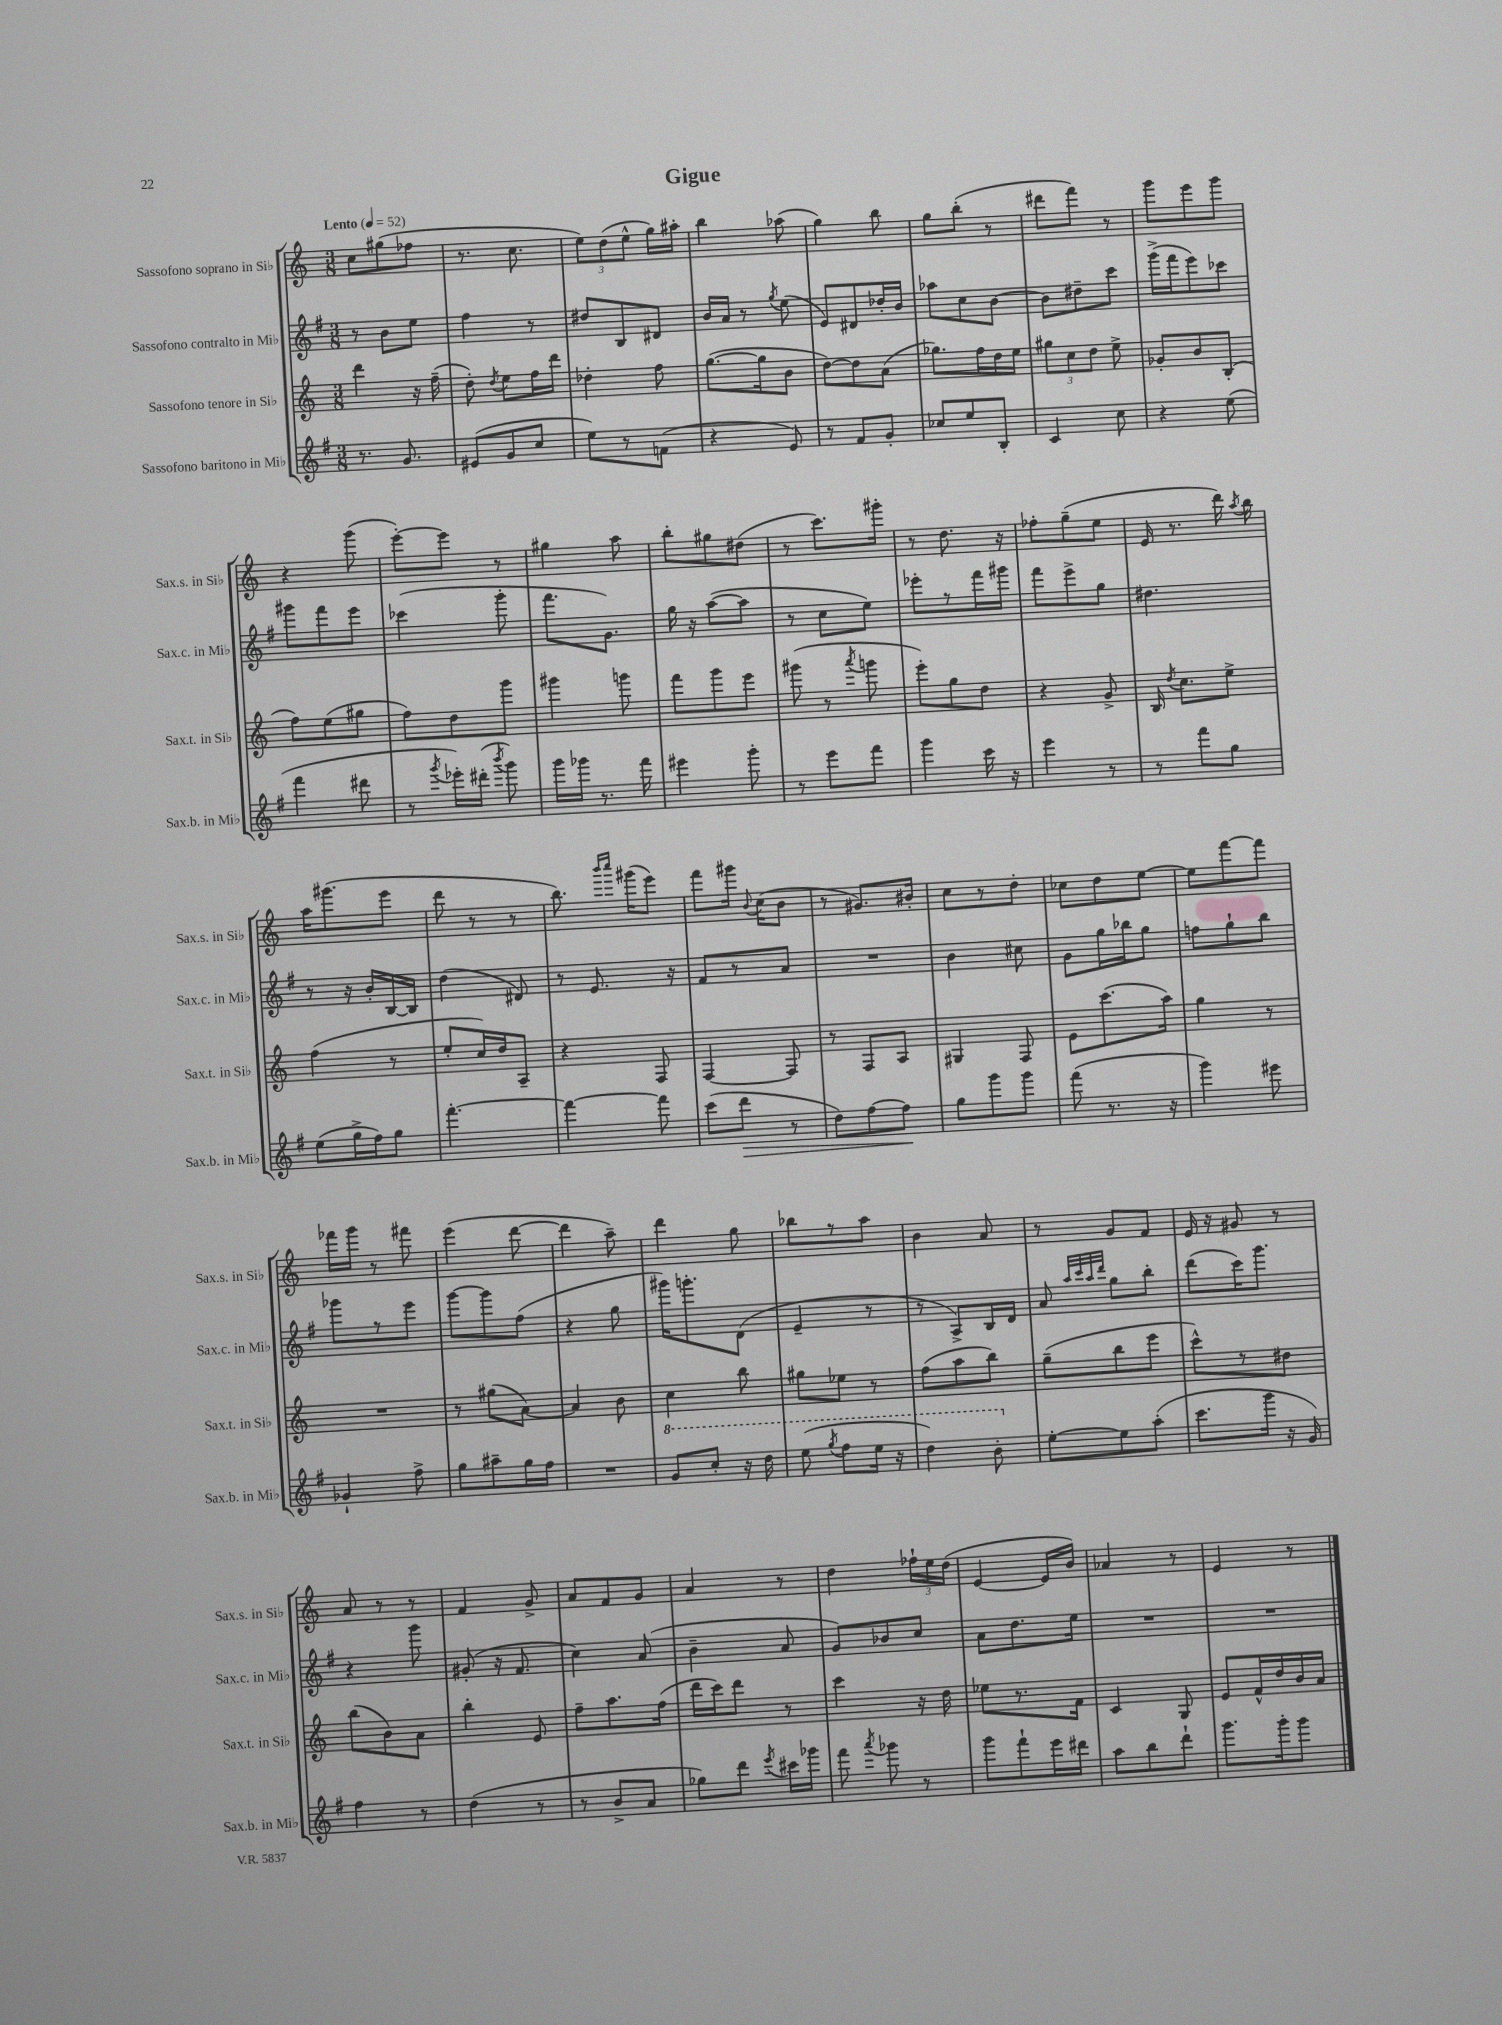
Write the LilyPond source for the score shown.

\header { title = "Gigue" }
<<
\new StaffGroup <<
\new Staff = "s0" \with { instrumentName = "Sassofono soprano in Sib" shortInstrumentName = "Sax.s. in Sib" } {
    \clef treble \key c \major \numericTimeSignature \time 3/8 \tempo "Lento" 4 = 52
    \autoBeamOff c''8[ gis''8( fes''8] |
    r8. c''8. |
    \tuplet 3/2 { e''8[) d''8( e''8]-^ } g''16[) ais''16]-. |
    b''4 aes''8( |
    g''4) b''8 |
    g''8[ b''8]-.( r8 |
    dis'''8[ f'''8]) r8 |
    g'''8[ e'''8 g'''8] |
    r4 g'''8( |
    e'''8[~-.) e'''8] r8 |
    gis''4 a''8 |
    b''8[-. gis''8 dis''8]( |
    r8 c'''8.[) gis'''16]-. |
    r8 d''8. r16 |
    fes''8[-. g''8--( e''8] |
    e'16 r8. d'''16) \acciaccatura { a''8 } b''16 |
    a''16[ gis'''8.( e'''8] |
    d'''8 r8 r8 |
    b''8.) \grace { b'''16[ c''''16] } gis'''16[( e'''8]) |
    f'''8[ gis'''16] \appoggiatura { b'8 } c''16[( b'8] |
    r8 gis'8.[) bis'16]-. |
    c''8[ r8 d''8]-. |
    ces''8[ d''8 e''8]~ |
    e''8[ f'''8~ f'''8] |
    fes'''16[ g'''16] r8 fis'''8 |
    e'''4( d'''8~ |
    d'''4 a''8--) |
    d'''4 g''8 |
    bes''8[ r8 a''8] |
    b'4 a'8 |
    r8 g'8[ f'8] |
    e'16 r16 gis'8 r8 |
    a'8 r8 r8 |
    f'4 g'8-> |
    a'8[ f'8 g'8] |
    a'4 r8 |
    d''4 \tuplet 3/2 { fes''16[-! e''16 d''16]( } |
    e'4~ e'16[ b'16]) |
    aes'4 r8 |
    e'4 r8 \bar "|." |
}
\new Staff = "s1" \with { instrumentName = "Sassofono contralto in Mib" shortInstrumentName = "Sax.c. in Mib" } {
    \clef treble \key g \major \numericTimeSignature \time 3/8
    \autoBeamOff r8 b'8[ e''8] |
    fis''4 r8 |
    dis''8[ b8 dis'8] |
    b'16[ a'16] r8 \acciaccatura { g''8 } e''8( |
    e'8[) dis'8 des''16-. b'16] |
    aes''8[ c''8 b'8]~ |
    b'8[ dis''8-- c'''8] |
    g'''16[->( fis'''16 e'''8) ces'''8] |
    gis'''8[ fis'''8 e'''8] |
    ces'''4( g'''8-. |
    fis'''8.[ g'8.]) |
    g''16 r16 a''8[~( a''8] |
    r8 c''8[ e''8]) |
    ees'''8[-. r8 fis'''16 gis'''16] |
    fis'''8[ e'''8-> g''8] |
    dis''4. |
    r8 r16 b'16[-. b16~ b16] |
    d''4( dis'8) |
    r8 e'8. r16 |
    fis'8[ r8 a'8] |
    R4. |
    b'4 cis''8 |
    g'8[ g''16 bes''16 g''8] |
    f''8[ g''8-! b''8] |
    ges'''8[ r8 e'''8] |
    g'''8[~ g'''8 fis''8]( |
    r4 g''8 |
    gis'''16[) g'''8.-. d'8]( |
    e'4-- r8 |
    r8 a8[->) b16 d'16] |
    a'8 \grace { a''32[ c'''32 a''32 d'''32] } g''8[ b''8]-. |
    d'''8[( c'''16) g'''8.] |
    r4 g'''8 |
    gis'8-.( r16 fis'8. |
    c''4) a'8( |
    b'4-- a'8 |
    g'8[) bes'8 c''8] |
    a'8[ d''8. e''16] |
    R4. |
    R4. \bar "|." |
}
\new Staff = "s2" \with { instrumentName = "Sassofono tenore in Sib" shortInstrumentName = "Sax.t. in Sib" } {
    \clef treble \key c \major \numericTimeSignature \time 3/8
    \autoBeamOff d'''4 r16 f''16--( |
    d''8-.) \acciaccatura { d''8 } e''8[ f''16 d'''16] |
    des''4-. f''8 |
    g''8.[~( g''16 b'8] |
    d''8[~) d''8 a'8]( |
    ges''8.[) f''16 d''16 e''16] |
    \tuplet 3/2 { gis''8[ c''8 d''8] } e''8-> |
    ges'8[-. b'8 b8]-.( |
    f''8[) e''8( gis''8] |
    f''8[) d''8 g'''8] |
    gis'''4 g'''8 |
    f'''8[ g'''8 e'''8] |
    gis'''8( r8 \acciaccatura { a'''8 } g'''8 |
    e'''8[-.) g''8 d''8] |
    r4 g'8-> |
    b16 \acciaccatura { d''8 } c''8.[ e''8]-> |
    f''4( r8 |
    e''8[-. c''16) d''16 a8]-- |
    r4 f8 |
    f4~ f8 |
    r8 f8[ a8] |
    gis4 f8 |
    e'8[ c'''8.( a''16]) |
    g''4 r8 |
    R4. |
    r8 gis''8[( a'8]~) |
    a'4 b'8 |
    c''4 b''8 |
    gis''8[ ees''8] r8 |
    f''8[( a''8 b''8]) |
    g''8[--( b''8 e'''8] |
    c'''8[-^) r8 dis''8] |
    b''8[( b'8) a'8] |
    b''4-. e'8 |
    f''8[-- a''8. f''16]( |
    d'''16[ c'''16) d'''8] r8 |
    c'''4 r16 d''16 |
    ees''8[ r8. f'16] |
    c'4 g8 |
    e'8[ f'16-^ d''16 b'16 a'16] \bar "|." |
}
\new Staff = "s3" \with { instrumentName = "Sassofono baritono in Mib" shortInstrumentName = "Sax.b. in Mib" } {
    \clef treble \key g \major \numericTimeSignature \time 3/8
    \autoBeamOff r8. g'8. |
    eis'8[( g'8 c''8] |
    e''8[) r8 f'8]( |
    r4 e'8) |
    r8 fis'8[ g'8]-. |
    ces''8[ e''8 b8]-. |
    c'4 c''8 |
    r4 e''8( |
    fis'''4 dis'''8 |
    r8 \acciaccatura { g'''8 } ees'''16[-.) dis'''16]-.( \acciaccatura { b'''8 } g'''8) |
    g'''16[ ges'''16] r8. fis'''16 |
    eis'''4 g'''8-. |
    r8 e'''8[ fis'''8] |
    g'''4 c'''16 r16 |
    e'''4 r8 |
    r8 fis'''8[ g''8] |
    e''8[( g''16-> fis''16) g''8] |
    fis'''4.~-. |
    fis'''4~ fis'''8 |
    c'''8[( d'''8]\> r8 |
    d''8[) fis''8~ fis''8]\! |
    g''8[ g'''8 g'''8] |
    fis'''8( r8. r16 |
    g'''4) eis'''8 |
    ges'4-! fis''8-> |
    g''8[ ais''8-- g''16 fis''16] |
    R4. |
    \ottava #1 g''8[ c'''8]-. r16 d'''16 |
    e'''8( \acciaccatura { g'''8 } fis'''8[ e'''16] r16 |
    d'''4) b''8-. \ottava #0 |
    e''8[~-. e''8 a''8]-.( |
    c'''8.[ g'''16] r16 g'16) |
    fis''4 r8 |
    d''4( r8 |
    r8 b'8[-> a'8] |
    ges''8[) d'''8] \acciaccatura { e'''8 } cis'''16[ ges'''16] |
    fis'''8 \acciaccatura { a'''8 } ges'''8 r8 |
    g'''8[ fis'''8-! e'''16 dis'''16] |
    a''8[ b''8 d'''8]-! |
    g'''8.[ g'''16-. g'''8] \bar "|." |
}
>>
>>
\layout { \context { \Score \remove "Bar_number_engraver" } }
